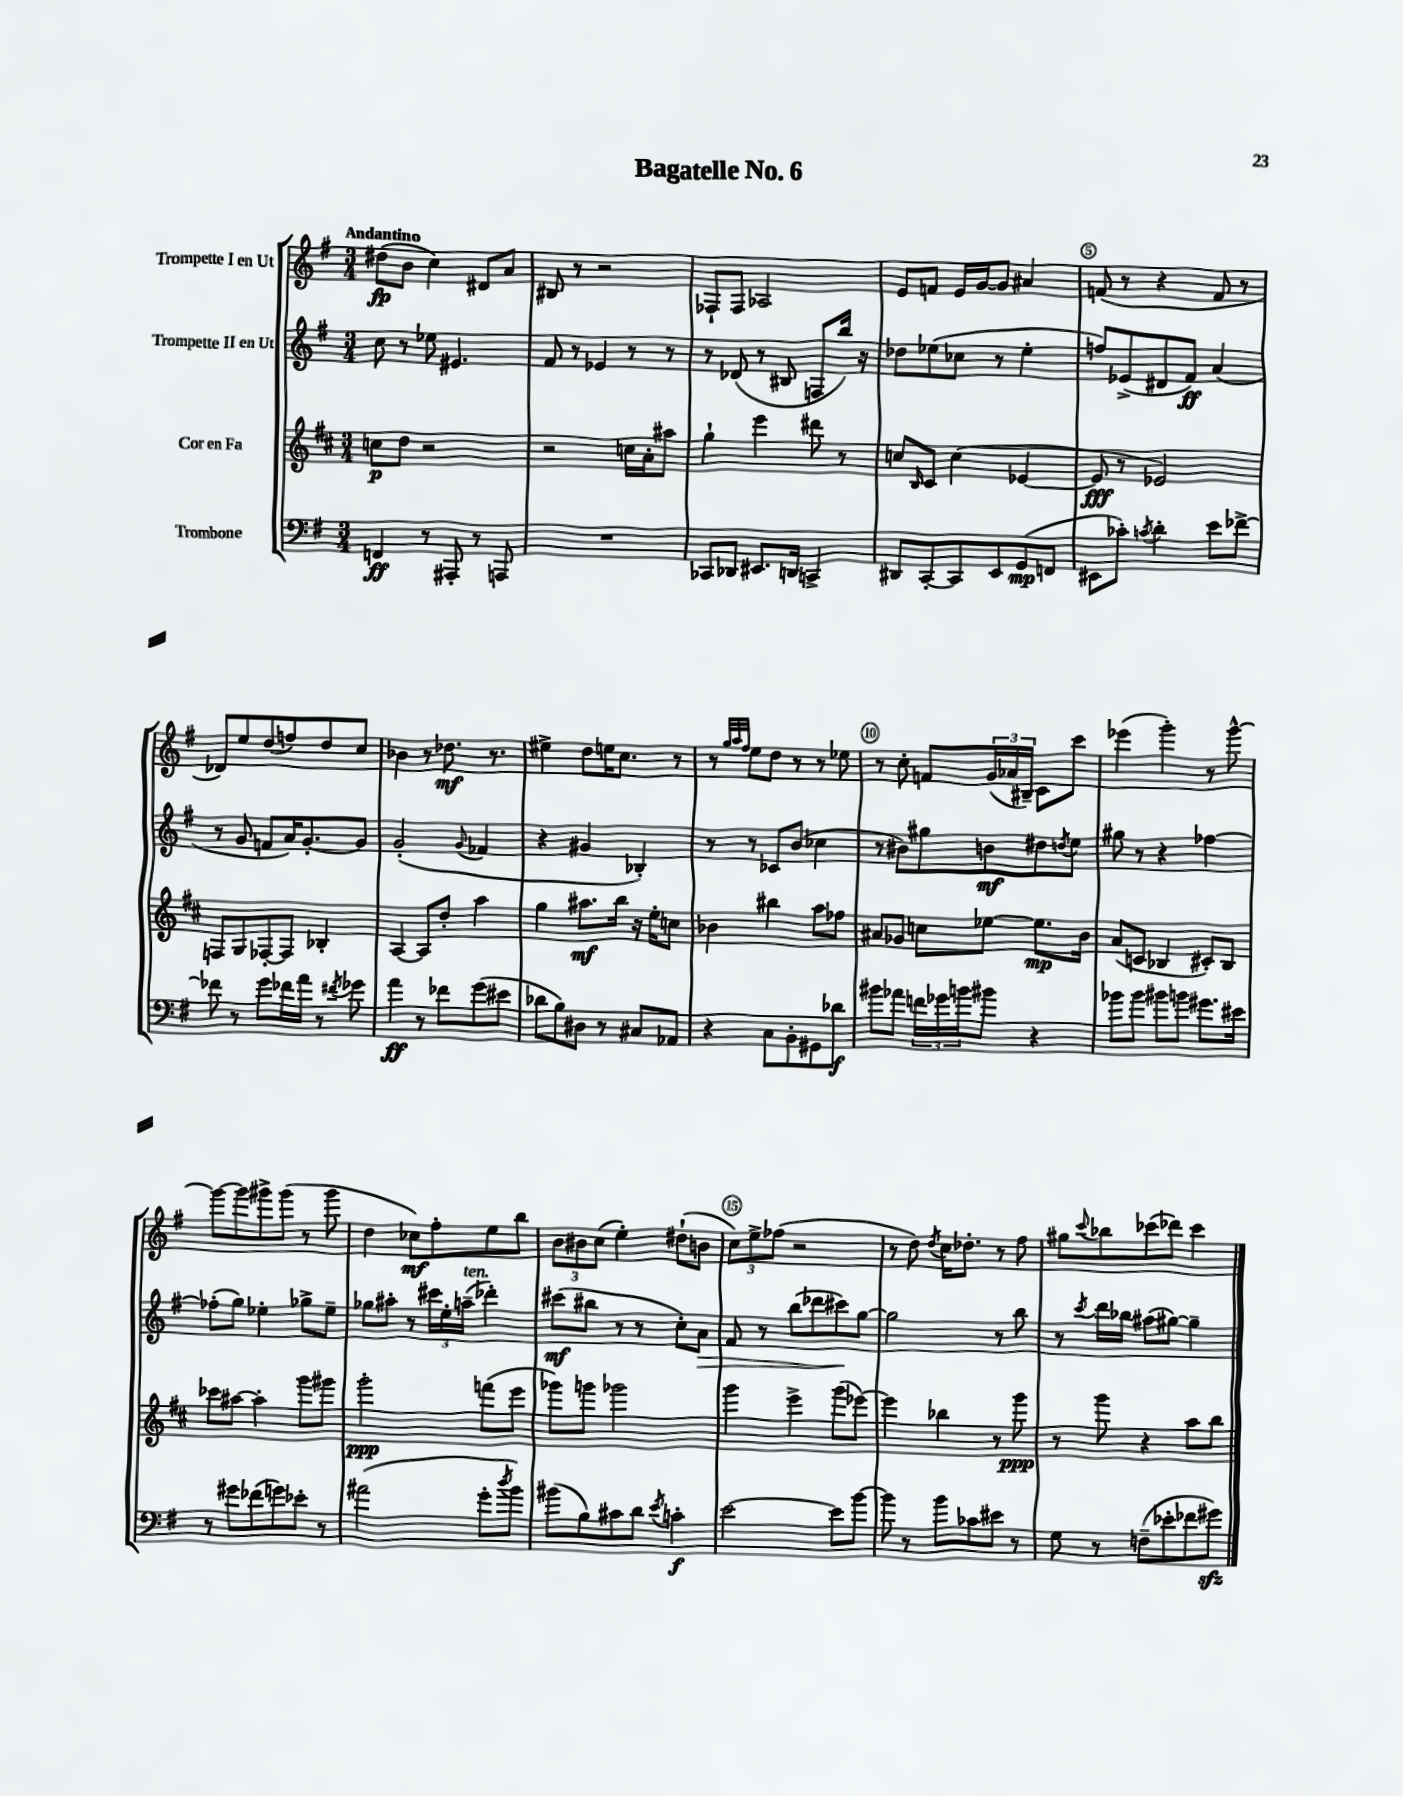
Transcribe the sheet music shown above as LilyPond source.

\header { title = "Bagatelle No. 6" }
<<
\new StaffGroup <<
\new Staff = "s0" \with { instrumentName = "Trompette I en Ut" } {
    \clef treble \key g \major \numericTimeSignature \time 3/4 \tempo "Andantino"
    dis''8\fp( b'8 c''4) dis'8 a'8 |
    bis8 r8 r2 |
    fes8-! fes8 aes2 |
    e'8 f'8 e'16 g'16~ g'8 ais'4 |
    f'8( r8 r4 f'8 r8 |
    des'8) e''8 d''8( f''8) d''8 c''8 |
    bes'4 r8 des''8.\mf r8. |
    eis''4-> d''8 e''16 c''8. r8 |
    r8 \grace { g''32 a''32 fis''32 } e''8 d''8 r8 r8 ees''8 |
    r8 c''8-. f'8 \tuplet 3/2 { g'16( aes'16 bis16--) } c'8 c'''8 |
    ees'''4( g'''4-.) r8 g'''8~-^ |
    g'''8~ g'''8 gis'''8-> gis'''8( r8 gis'''8 |
    d''4 ces''8\mf) fis''8-. e''8 b''8 |
    \tuplet 3/2 { b'8 bis'8 c''8( } e''4-.) dis''8-!( b'8 |
    \tuplet 3/2 { c''8) e''8-> fes''8( } r2 |
    r8 d''8) \acciaccatura { d''8 } c''16 des''8.-. r8 fis''8 |
    gis''8 \appoggiatura { c'''8 } bes''8 ces'''8( des'''8) ces'''4 \bar "|." |
}
\new Staff = "s1" \with { instrumentName = "Trompette II en Ut" } {
    \clef treble \key g \major \numericTimeSignature \time 3/4
    c''8 r8 ees''8 eis'4. |
    fis'8 r8 ees'4 r8 r8 |
    r8 des'8( r8 bis8 f8 b''16) r16 |
    des''8 ees''8( ces''8 r8 ees''4-. |
    f''8) ees'8->( dis'8 fis'8\ff) a'4( |
    r8 g'8 f'8 a'16) g'8.~-. g'8 |
    g'2-.( \appoggiatura { g'8 } fes'4 |
    r4 gis'4 bes4-.) |
    r8 r8 ces'8 b'8( ces''4 |
    r8 bis'8) gis''8 b'8\mf dis''8 \acciaccatura { d''8 } e''8 |
    gis''8 r8 r4 fes''4~ |
    fes''8-.( g''8) ees''4-. ges''8-> ees''8-- |
    ges''8 ais''8-. r8 \tuplet 3/2 { cis'''16 e''16-. a''16--^\markup { \italic "ten." }( } des'''4-.) |
    cis'''8\mf( bis''8 r8 r8 c''8-.) a'8\> |
    fis'8 r8 b''8( des'''8 cis'''8\!) g''8~ |
    g''2 r8 b''8 |
    r8 \acciaccatura { c'''8 } d'''16 bes''16 ais''8( gis''8~) gis''4-- \bar "|." |
}
\new Staff = "s2" \with { instrumentName = "Cor en Fa" } {
    \clef treble \key d \major \numericTimeSignature \time 3/4
    c''8\p d''8 r2 |
    r2 c''16 a'16-. ais''8 |
    g''4-! e'''4 dis'''8 r8 |
    c''8 \grace { b16 } cis'8 c''4( ees'4~ |
    ees'8\fff r8 ees'2) |
    f8 g8 fes8~-. fes8 bes4-. |
    a4~ a8 d''8-. a''4 |
    g''4 ais''8.\mf b''16 r16 e''16-. c''8 |
    bes'4 bis''4 a''8 fes''8 |
    ais'8 ges'8 c''8 ees''8~ ees''8.\mp b'16 |
    a'8( c'8 bes4 cis'8-.) bes8 |
    ces'''8 ais''8~ ais''4-. g'''8 gis'''8 |
    g'''2-.\ppp f'''8( e'''8 |
    ges'''8) g'''8 ges'''2 |
    g'''4 e'''4-> g'''8( ees'''8~) |
    ees'''4 bes''4 r8 g'''8\ppp |
    r8 g'''8 r4 a''8 b''8 \bar "|." |
}
\new Staff = "s3" \with { instrumentName = "Trombone" } {
    \clef bass \key g \major \numericTimeSignature \time 3/4
    f,4\ff r8 ais,,8-. r8 a,,8 |
    R2. |
    ces,8 des,8 eis,8. d,16 c,4-> |
    dis,8 c,8~-. c,8 e,8 g,8\mp( f,8 |
    eis,8 ces'8-.) \acciaccatura { c'8 } d'4-. e'8 fes'8~-> |
    fes'8 r8 g'8 fes'16 a'16 r8 \acciaccatura { fis'8 } ges'8 |
    a'4\ff r8 fes'8 g'8( eis'8 |
    des'8 b8) dis8 r8 cis8 aes,8 |
    r4 c8 b,8-. gis,8 des'8\f |
    bis'8 aes'8 \tuplet 3/2 { f'16 ges'16 b'16 } bis'8 r4 |
    bes'8 bes'8 bis'8 b'8 gis'8. eis'16 |
    r8 gis'8 fes'8( g'8) ees'8-. r8 |
    ais'2( g'8-. \acciaccatura { d''8 } b'8) |
    bis'8( b8) cis'8 d'8 \acciaccatura { e'8 } c'4-.\f |
    e'2~ e'8 b'8~ |
    b'8 r8 b'8 ces'8 eis'8 r8 |
    g8 r8 f8--( ees'8-. fes'8 gis'8\sfz) \bar "|." |
}
>>
>>
\layout { \context { \Score \override BarNumber.break-visibility = ##(#f #t #t) barNumberVisibility = #(every-nth-bar-number-visible 5) \override BarNumber.stencil = #(make-stencil-circler 0.1 0.3 ly:text-interface::print) } }
